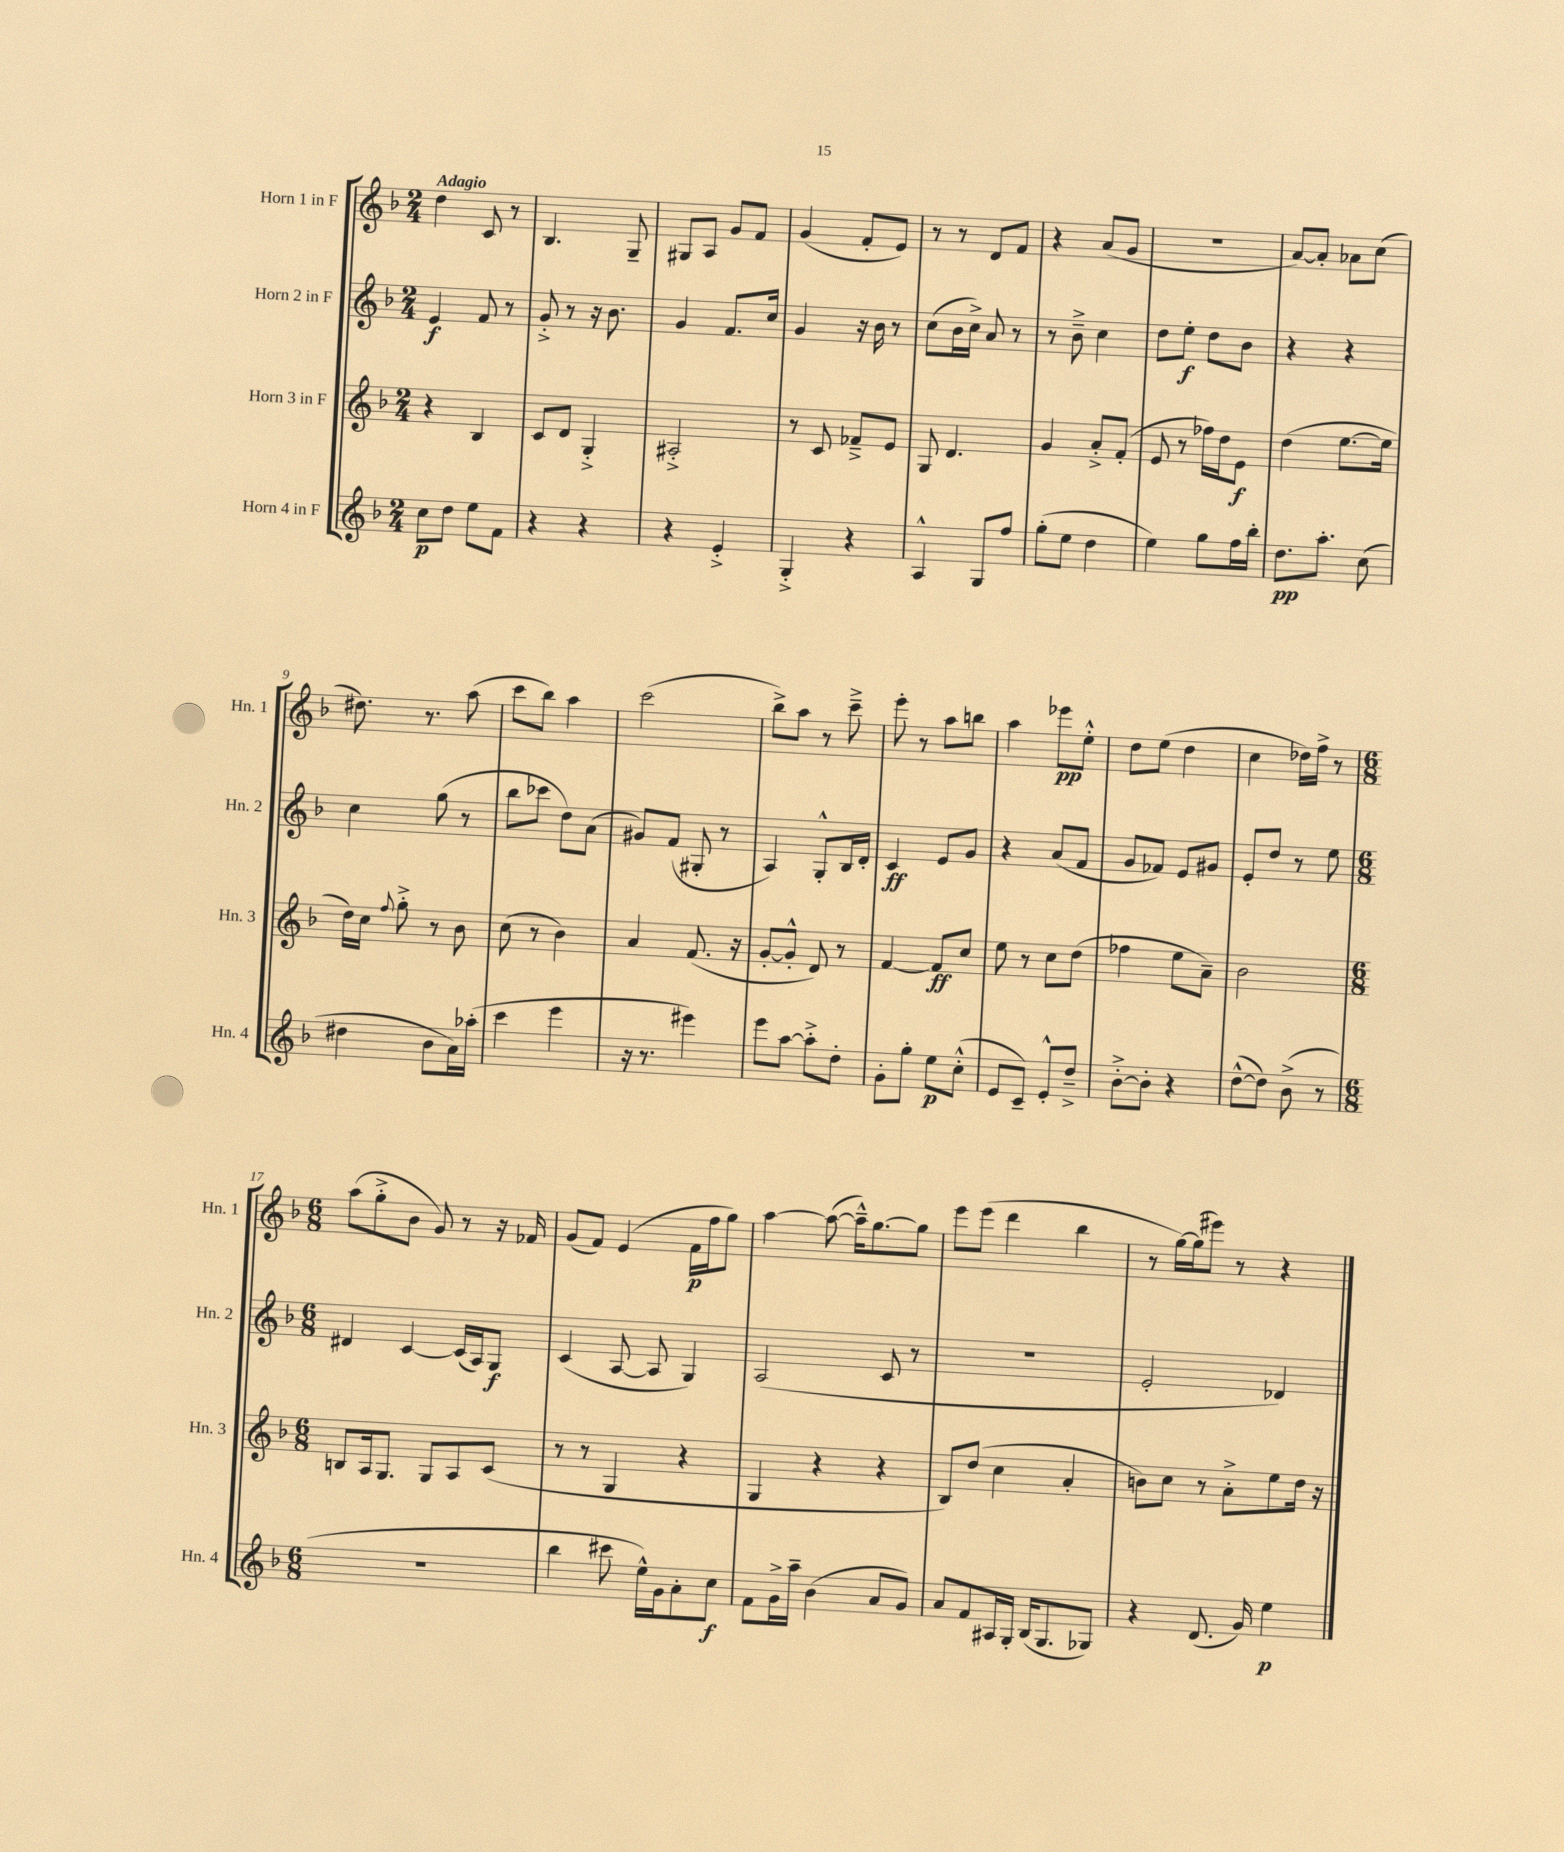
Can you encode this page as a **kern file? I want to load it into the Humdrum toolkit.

**kern	**kern	**kern	**kern
*staff4	*staff3	*staff2	*staff1
*clefG2	*clefG2	*clefG2	*clefG2
*k[b-]	*k[b-]	*k[b-]	*k[b-]
*M2/4	*M2/4	*M2/4	*M2/4
8cc	4r	4e	4dd
8dd	.	.	.
8ee	4B-	8f	8c
8f	.	8r	8r
=	=	=	=
4r	8c	8g'^	4.B-
.	8d	8r	.
4r	4G'^	16r	.
.	.	8.b-	.
.	.	.	8G~
=	=	=	=
4r	2A#'^	4g	8G#
.	.	.	8A
4e'^	.	8.f	8g
.	.	.	8f
.	.	16cc	.
=	=	=	=
4G'^	8r	4g	(4g
.	8c	.	.
4r	8f-~^	16r	8f'
.	.	16b-	.
.	8e	8r	8e)
=	=	=	=
4A^^	8G	(8cc	8r
.	4.d	16b-	8r
.	.	16cc^)	.
8G	.	8a	8d
8ff	.	8r	8f
=	=	=	=
(8gg'	4g	8r	4r
8ee	.	8b-~^	.
4dd	8a'^	4cc	(8a
.	(8f'	.	8g
=	=	=	=
4ee)	8e	8dd	2r
.	8r	8ee'	.
8gg	16ff-)	8dd	.
.	16dd	.	.
16ff	8e	8b-	.
16bb-'	.	.	.
=	=	=	=
8.dd	(4dd	4r	[8a)
.	.	.	8a']
8.aa'	.	.	.
.	[8.ee	4r	8a-
(8cc	.	.	(8cc
.	16ee]	.	.
=	=	=	=
4dd#	16dd)	4cc	8.dd#)
.	16cc	.	.
.	8qqff	.	.
.	8gg'^	.	.
.	.	.	8.r
8b-	8r	(8gg	.
16a)	8b-	8r	(8aa
(16aa-'	.	.	.
=	=	=	=
4ccc	(8cc	8bb-	8ccc
.	8r	8ccc-	8bb-)
4eee	4b-)	8dd)	4aa
.	.	(8a	.
=	=	=	=
16r	4a	8g#)	(2ccc
8.r	.	.	.
.	.	(8f	.
4eee#)	(8.f	8G#'	.
.	.	8r	.
.	16r	.	.
=	=	=	=
8eee	[8g'	4A)	8bb-^)
[8aa	8g'^^]	.	8aa
8aa'^]	8d)	8G'^^	8r
8dd'	8r	16B-	8ccc~^
.	.	16d'	.
=	=	=	=
8g'	[4f	4c	8eee'
8gg'	.	.	8r
8ee	8f]	8e	8aa
(8cc'^^	8cc	8g	8bb
=	=	=	=
8e	8ee	4r	4aa
8c~)	8r	.	.
8e'^^	8cc	(8a	8eee-
8dd~^	(8dd	8f	8ee'^^
=	=	=	=
[8b-'^	4ff-	8g	8dd
8b-']	.	8f-)	(8ee
4r	8ee	8e	4dd
.	8a~)	8g#	.
=	=	=	=
([8dd^^	2b-	8e'	4cc
8dd])	.	8dd	.
(8b-^	.	8r	16dd-)
.	.	.	16ff^
8r	.	8ee	8r
=	=	=	=
*M6/8	*M6/8	*M6/8	*M6/8
2.r	8B	4d#	(8aa
.	16A	.	8gg'^
.	8.G	.	.
.	.	[4c	8b-
.	8G	.	8g)
.	8A	(16c]	8r
.	.	16A)	.
.	(8c	8G	16r
.	.	.	16f-
=	=	=	=
4bb-	8r	(4c	(8g
.	8r	.	8f)
8ccc#	4G	[8A	(4e
16ee^^)	.	8A]	.
16g	.	.	.
8a'	4r	4G)	16f
.	.	.	16ff
8cc	.	.	8gg)
=	=	=	=
8f	4G	(2A	[4aa
16g^	.	.	.
16aa~	.	.	.
(4b-	4r	.	(8aa_
.	.	.	16aa~^^])
.	.	.	[8.gg
8a	4r	8c	.
8g)	.	8r	8gg]
=	=	=	=
8a	8B-)	2.r	8eee
8f	(8dd	.	(8eee
16A#	4cc	.	4ddd
16G'	.	.	.
(16B-	.	.	.
8.G	.	.	.
.	4a'	.	4bb-
8G-)	.	.	.
=	=	=	=
4r	8b)	2e'	8r
.	8cc	.	[16gg)
.	.	.	(16gg]
(8.d	8r	.	8eee#)
.	8a'^	.	8r
16g)	.	.	.
4ee	8ee	4d-)	4r
.	16dd	.	.
.	16r	.	.
==	==	==	==
*-	*-	*-	*-
